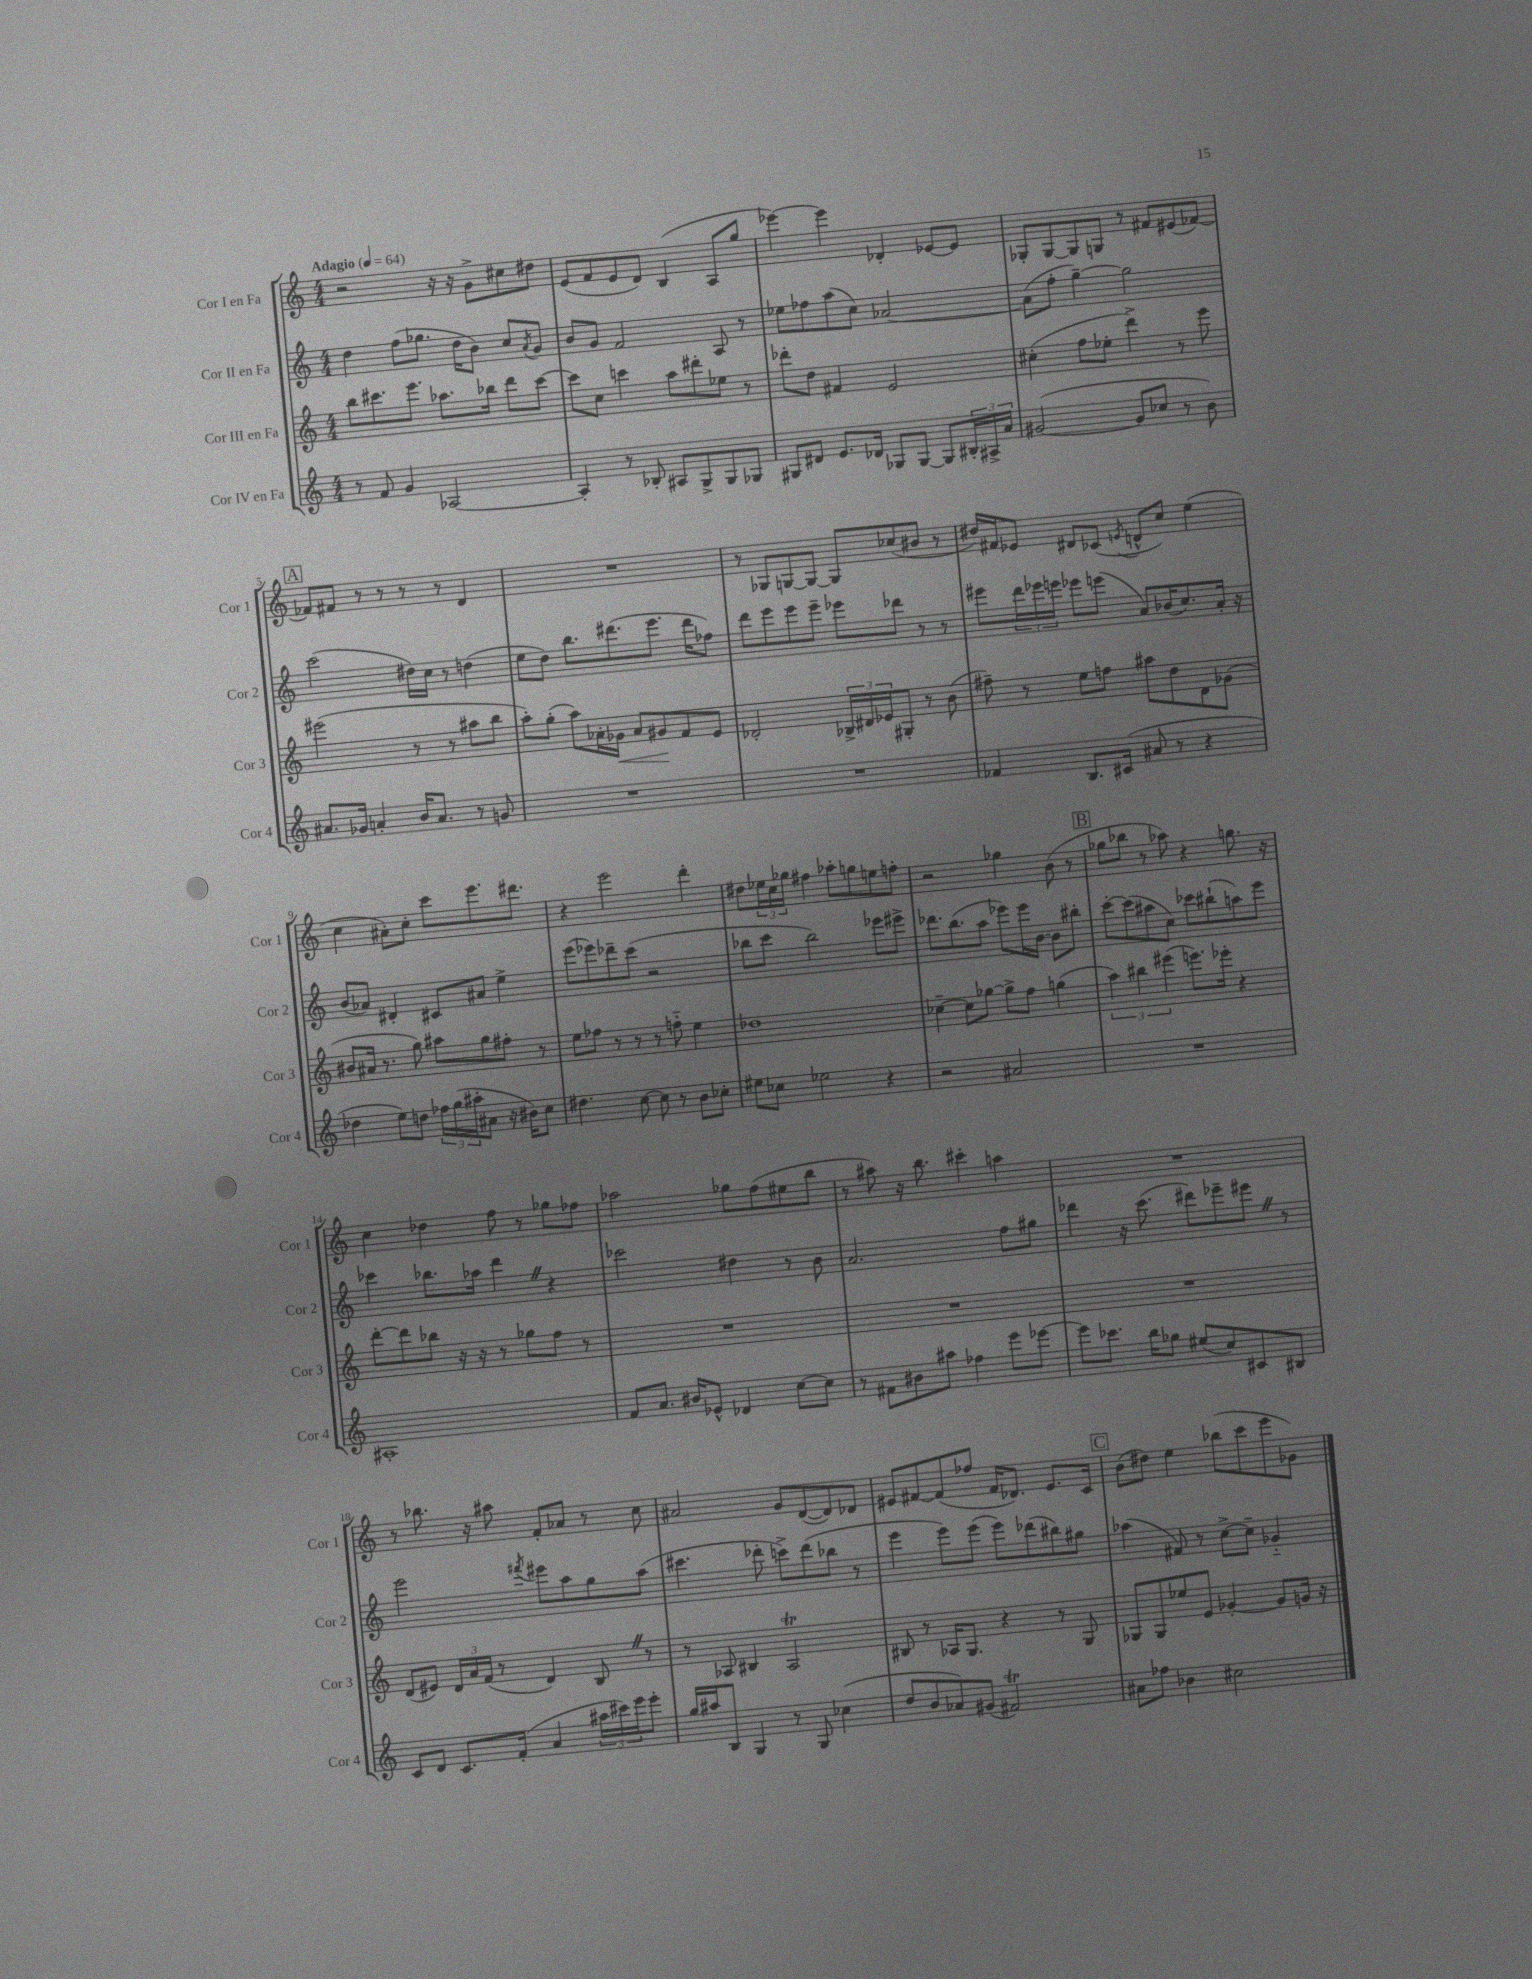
<<
\new StaffGroup <<
\new Staff = "s0" \with { instrumentName = "Cor I en Fa" shortInstrumentName = "Cor 1" } {
    \clef treble \key c \major \numericTimeSignature \time 4/4 \tempo "Adagio" 4 = 64
    r2 r16 r16 g'8-> cis''8 dis''8 |
    e'8( f'8 e'8 d'8) b4( a8 g''8 |
    ees'''4~) ees'''4 des'4-. ees'8~ ees'8 |
    ges8-. ges8~ ges8 g8 r8 fis'8 eis'8( fes'8~) |
    \mark \markup { \box "A" } fes'8 fis'8 r8 r8 r8 r8 d'4 |
    R1 |
    r8 ges8 g8~ g8~ g8 ces''8( bis'8 r8 |
    dis''16) fis'16 ees'8 dis'8 ces'8( \acciaccatura { e'8 } d'8-^ c''8) e''4( |
    c''4 ais'8-.) c''8-. c'''8 e'''8. dis'''8. |
    r4 e'''2 d'''4-. |
    dis''8 \tuplet 3/2 { ees''16 c''16 ges''16 } fis''4 aes''8-. g''8 e''8 f''8-. |
    r2 ges''4 b'8( r8 |
    \mark \markup { \box "B" } ges''8 bes''8 r8 aes''8) r4 g''8. r16 |
    c''4 des''4 f''8 r8 ges''8 fes''8 |
    aes''2 ges''8 f''8( eis''8 b''8 |
    r8 ais''8) r16 b''8. cis'''4-. a''4 |
    R1 |
    r8 bes''8. r16 ais''8 f'8-. aes'8 r8 c''8 |
    ais'2 g'8 d'8~( d'8) des'8 |
    eis'8 fis'8~ fis'8( fes''8 fis'16 des'8.) eis'8. c'16 |
    \mark \markup { \box "C" } b'8( dis''8) e''4 bes''8( c'''8 e'''8 ges'8) \bar "|." |
}
\new Staff = "s1" \with { instrumentName = "Cor II en Fa" shortInstrumentName = "Cor 2" } {
    \clef treble \key c \major \numericTimeSignature \time 4/4
    d''4 f''8( ges''8. d''16 b'8) c''8 \acciaccatura { a'8 } g'8 |
    b'8 g'8 f'2 a8 r8 |
    ees''8 fes''8 a''8( c''8) aes'2~ |
    aes'8( f''8-. g''4~--) g''2 |
    \mark \markup { \box "A" } c'''2( dis''16) c''16 r8 d''4( |
    e''8 d''8) b''8. dis'''8.( e'''8. dis'''16 fes''8) |
    d'''8 e'''8 e'''8 e'''8-- ees'''8 des'''8 r8 r8 |
    eis'''8 \tuplet 3/2 { d'''16 ees'''16 e'''16 } ees'''8 e'''8( a'8) bes'16( c''8.) a'16-. r16 |
    b'8( aes'8) dis'4-. cis'8 ais'8 e''4-> |
    e'''8( ees'''8) des'''8-- c'''8( r2 |
    bes''8 c'''8 bes''2) ees'''8 eis'''8-> |
    des'''8. b''8.( a''8 ees'''8) ees'''16 b'16~ b'8 bis''8-. |
    \mark \markup { \box "B" } c'''8~-. c'''8( ais''8 c''8) ces'''8 bis''8-!( a''8) e'''8 |
    ces'''4 bes''8. aes''16 d'''4 \once \override BreathingSign.text = \markup { \musicglyph "scripts.caesura.straight" } \breathe r4 |
    ces'''2 dis''4 r8 b'8 |
    a'2. f''8 gis''8 |
    des'''4 r16 c'''8.( dis'''8) ees'''8-- eis'''8 \once \override BreathingSign.text = \markup { \musicglyph "scripts.caesura.straight" } \breathe r8 |
    e'''2 \acciaccatura { fis'''8 } eis'''8 a''8 g''8 a''8( |
    cis'''4. des'''8-. c'''8->) des'''8( bes''8 r8 |
    e'''4 e'''8) e'''8( e'''8) des'''8( bis''8) gis''8 |
    \mark \markup { \box "C" } aes''4( fis'8) r8 c''8~-> c''8-- ges'4-_ \bar "|." |
}
\new Staff = "s2" \with { instrumentName = "Cor III en Fa" shortInstrumentName = "Cor 3" } {
    \clef treble \key c \major \numericTimeSignature \time 4/4
    b''8 cis'''8. e'''8. aes''8. bes''16 d'''8 cis'''8~ |
    cis'''8 c''8 c'''4 a''8 dis'''8-. ees''8 r8 |
    des'''8-. d''8 fis'4 e'2 |
    cis''4-.( f''8 ees''8-. d'''4->) r8 e'''8 |
    \mark \markup { \box "A" } eis'''2( r8 r8 ais''8 b''8 |
    a''8-.) g''8-.( a''8) aes'16-. ges'16\< aes'8 gis'8\! f'8 e'8 |
    des'2-. \tuplet 3/2 { bes16-> dis'16 ees'16 } gis8-. r8 b'8( |
    fis''8--) r8 e''8 f''8 ais''8 d''8 d'8 ges'8( |
    bis'8 ais'16 r8. g''8) ais''8 g''8 fis''8-. r8 |
    e''8 fes''8 r8 r8 r8 f''8-_ e''4 |
    des''1 |
    ces''4~-- ces''8 ges''8~ ges''8-> f''8 g''4( |
    \mark \markup { \box "B" } \tuplet 3/2 { a''4) bis''4 eis'''4( } e'''8.) ees'''16-. r4 |
    d'''8~-. d'''8 bes''8 r16 r16 r8 ges''8 f''8 r8 |
    R1 |
    R1 |
    R1 |
    d'8( eis'8) \tuplet 3/2 { d'16 a'16 f'16( } r8 d'4) b8 \once \override BreathingSign.text = \markup { \musicglyph "scripts.caesura.straight" } \breathe r8 |
    r8 aes8 bis4 aes2\trill |
    bis8 r8 aes16 g8. r4 r8 g8 |
    \mark \markup { \box "C" } ges8 ges8 ees''8 e'8 ges'4~-. ges'8 g'16 r16 \bar "|." |
}
\new Staff = "s3" \with { instrumentName = "Cor IV en Fa" shortInstrumentName = "Cor 4" } {
    \clef treble \key c \major \numericTimeSignature \time 4/4
    r8 f'8 g'4 aes2~ |
    aes4-. r8 bes8-. ais8 g8-> g8 ges8 |
    gis8 dis'8 e'8. des'16 ges8 ges8~ ges8 \tuplet 3/2 { bis16-. ais16-> a'16 } |
    gis'2~( gis'8 ces''8 r8 b'8) |
    \mark \markup { \box "A" } ais'8. ges'16 a'4-. b'16 a'8. r8 g'8 |
    R1 |
    R1 |
    fes'4 b8. cis'16( ais'8 r8 r4 |
    des''4 e''8) d''8 \tuplet 3/2 { fes''16 g''16( ais''16-. } ais'8 r16 bis'16) c''8 |
    dis''4. c''8~ c''8 r8 b'8 ces''8-. |
    eis''8 ces''8 ees''2 r4 |
    r2 ais'2 |
    \mark \markup { \box "B" } R1 |
    ais1-. |
    f'8 a'8. bis'16 ees'8-^ des'4 c''8~ c''8 |
    r8 fis'8 bis'8 ais''8 fes''4 e'''8 ees'''8~ |
    ees'''8 ces'''8. b''16 ges''8 eis''8( c''8) cis'8 bis8 |
    c'8 d'8 c'8. f'16-.( a'4 \tuplet 3/2 { ais''16 cis'''16) e'''16 } e'''8-. |
    g''16 ais''16 b8 g4 r8 g8 ces''4( |
    d''8 b'8 aes'8) gis'8( fis'2\trill) |
    \mark \markup { \box "C" } ais'8 fes''8 bes'4 cis''2 \bar "|." |
}
>>
>>
